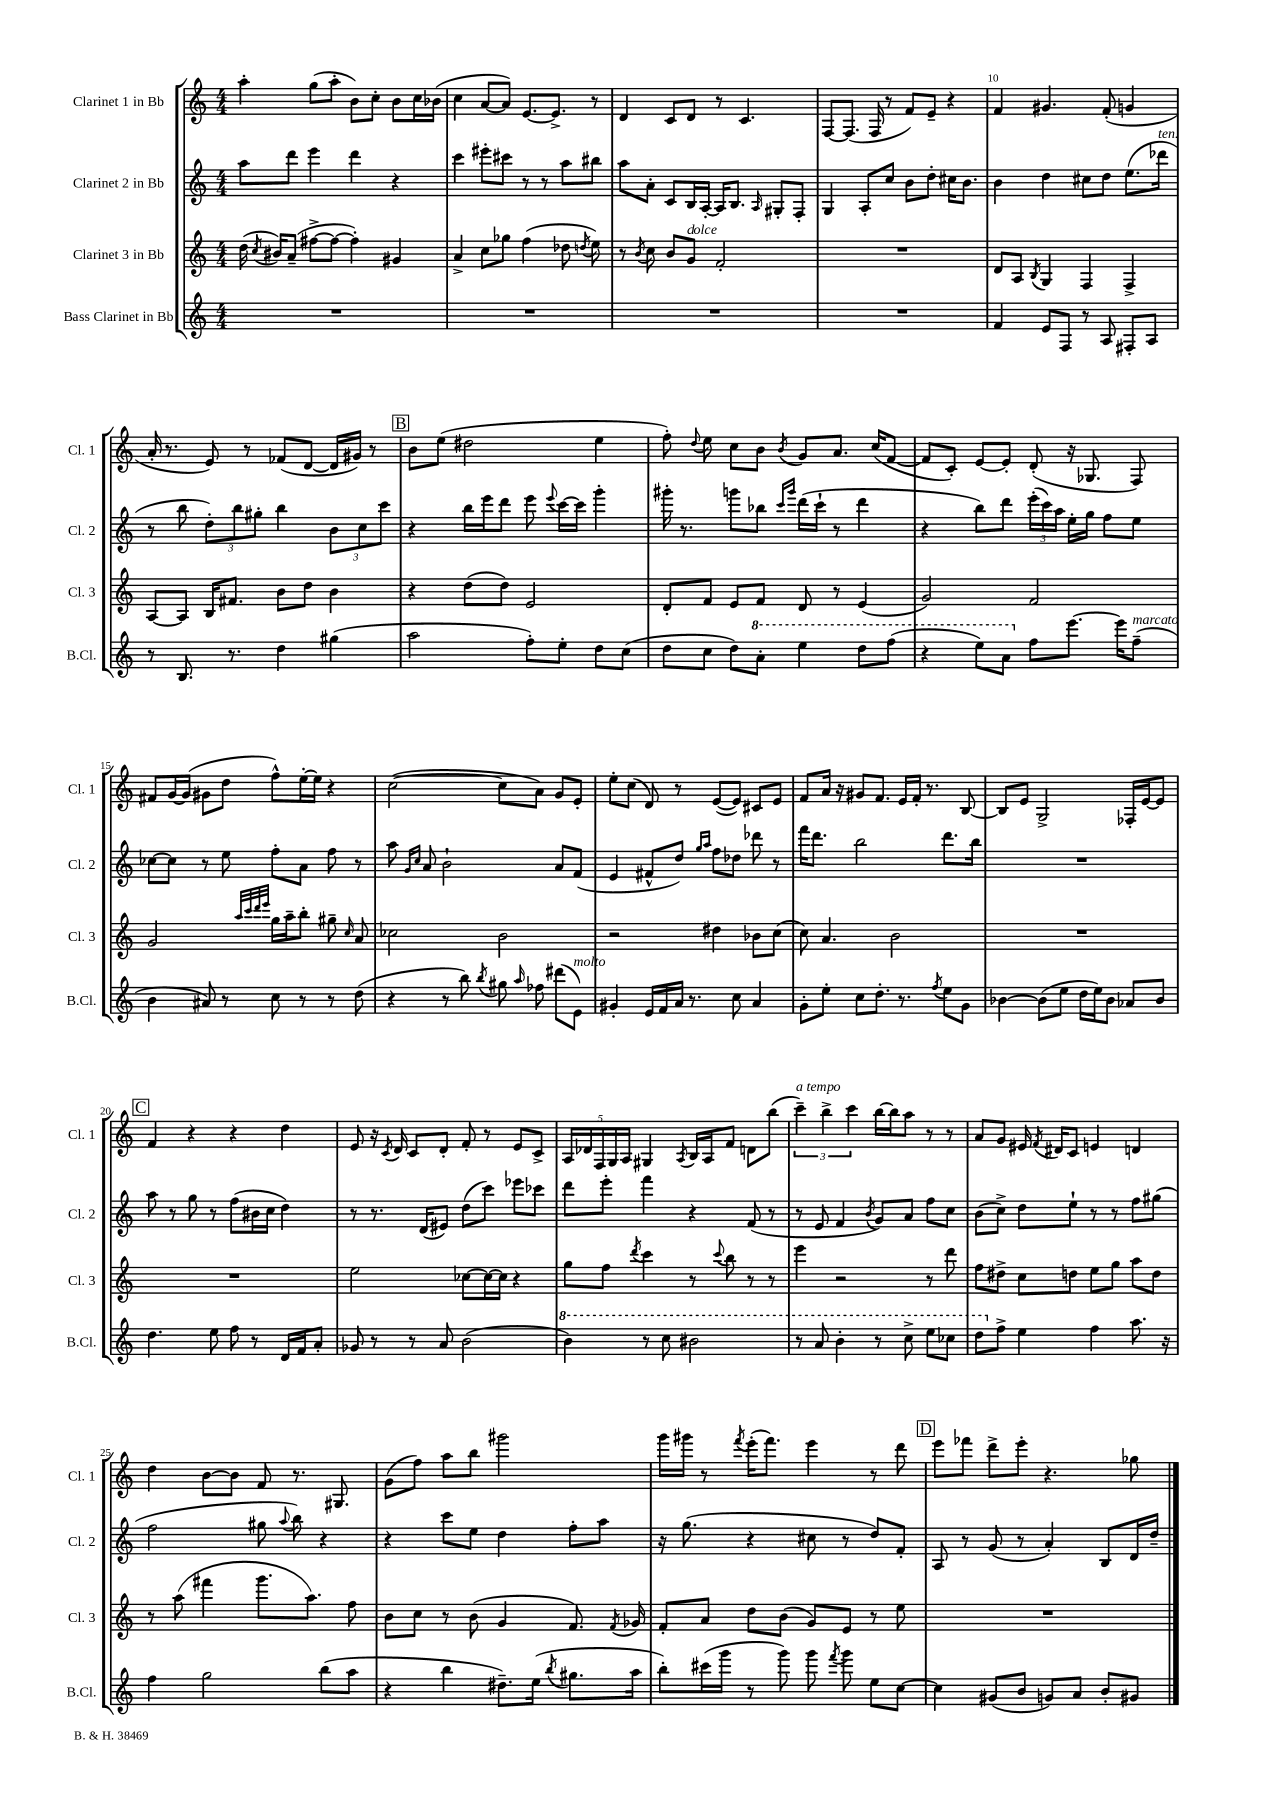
<<
\new StaffGroup <<
\new Staff = "s0" \with { instrumentName = "Clarinet 1 in Bb" shortInstrumentName = "Cl. 1" } {
    \clef treble \key c \major \numericTimeSignature \time 4/4
    \autoBeamOff a''4-. g''8[( a''8]-. b'8[) c''8]-. b'8[ c''16 bes'16]( |
    c''4 a'8[~ a'8]) e'8.[~ e'8.]-> r8 |
    d'4 c'8[ d'8] r8 c'4. |
    f8[~ f8.]( f16 r8 f'8[) e'8]-- r4 |
    f'4 gis'4. f'8-.( g'4 |
    a'16-. r8. e'8) r8 fes'8[( d'8]~ d'16[ gis'16]) r8 |
    \mark \markup { \box "B" } b'8[ e''8]( dis''2 e''4 |
    f''8-.) \appoggiatura { d''8 } e''8 c''8[ b'8] \acciaccatura { b'8 } g'8[ a'8.] c''16[( f'8]~ |
    f'8[ c'8]-.) e'8[~ e'8]-. d'8-.( r16 ges8. f8) |
    fis'8[ g'16~ g'16]( gis'8[ d''8] f''8[-^) e''16~-. e''16] r4 |
    c''2~( c''8[ a'8]) g'8[ e'8]-. |
    e''8[-. c''8]( d'8) r8 e'8[~( e'8]) cis'8[ e'8] |
    f'8[ a'16] r16 gis'8[ f'8.] e'16[ f'16]-. r8. b8~ |
    b8[ e'8] g2-> fes16[-. e'16~ e'8] |
    \mark \markup { \box "C" } f'4 r4 r4 d''4 |
    e'8 r16 \acciaccatura { c'8 } d'16 c'8[ d'8]-. f'8-. r8 e'8[ c'8]-> |
    \tuplet 5/4 { a16[ des'16 f16 g16 a16] } gis4 \acciaccatura { a8 } b16[ a16 f'8] d'8[ b''8]( |
    \tuplet 3/2 { c'''4--^\markup { \italic "a tempo" }) b''4-> c'''4 } b''16[~ b''16 a''8] r8 r8 |
    a'8[ g'8] eis'16 \acciaccatura { f'8 } dis'16[ c'8] e'4 d'4 |
    d''4 b'8[~ b'8] f'8 r8. gis8. |
    g'8[( f''8]) a''8[ b''8] gis'''2 |
    g'''16[ gis'''16] r8 \acciaccatura { f'''8 } e'''16[-.( f'''8.]) e'''4 r8 d'''8 |
    \mark \markup { \box "D" } e'''8[ fes'''8] d'''8[-> e'''8]-. r4. ges''8 \bar "|." |
}
\new Staff = "s1" \with { instrumentName = "Clarinet 2 in Bb" shortInstrumentName = "Cl. 2" } {
    \clef treble \key c \major \numericTimeSignature \time 4/4
    \autoBeamOff a''8[ d'''8] e'''4 d'''4 r4 |
    c'''4 eis'''8[-. cis'''8] r8 r8 a''8[ bis''8] |
    a''8[ a'8]-. c'8[ b16 a16]~-. a16[ b8.] \grace { a16 } gis8[-. f8]-. |
    g4 a8[-. c''8] b'8[ d''8]-. cis''16[ b'8.] |
    b'4 d''4 cis''8[ d''8] e''8.[( des'''16]^\markup { \italic "ten." } |
    r8 b''8 \tuplet 3/2 { d''8[-.) b''8 gis''8]-. } b''4 \tuplet 3/2 { b'8[ c''8 c'''8] } |
    \mark \markup { \box "B" } r4 b''16[ e'''16 d'''8] e'''8 \appoggiatura { e'''8 } c'''16[~ c'''16] g'''4-. |
    gis'''16-. r8. g'''8[ bes''8] \grace { c'''16[ g'''16] } d'''16[( c'''16]-! r8 d'''4 |
    r4 b''8[) d'''8] \tuplet 3/2 { e'''16[-.( c'''16) a''16] } e''16[-. g''16] f''8[ e''8] |
    ces''8[~ ces''8] r8 e''8 f''8[-. a'8] f''8 r8 |
    a''8 \grace { g'16[ c''16] } a'8 b'2-! a'8[ f'8]( |
    e'4 fis'8[-^ d''8]) \grace { g''16[ a''16] } f''8[ des''8] des'''8 r8 |
    f'''16[ d'''8.] b''2 d'''8.[ b''16] |
    R1 |
    \mark \markup { \box "C" } a''8 r8 g''8 r8 f''8[( bis'16 c''16] d''4) |
    r8 r8. d'16[( eis'8]) d''8[( c'''8]) ees'''8[ ces'''8] |
    d'''8[ e'''8]-. f'''4 r4 f'8( r8 |
    r8 e'8 f'4 \acciaccatura { b'8 } g'8[) a'8] f''8[ c''8] |
    b'8[( c''8]->) d''8[ e''8]-! r8 r8 f''8[ gis''8]( |
    f''2 gis''8 \appoggiatura { a''8 } b''8) r4 |
    r4 c'''8[ e''8] d''4 f''8[-. a''8] |
    r16 g''8.( r4 cis''8 r8 d''8[) f'8]-. |
    \mark \markup { \box "D" } a8 r8 g'8( r8 a'4-.) b8[ d'16 d''16]-- \bar "|." |
}
\new Staff = "s2" \with { instrumentName = "Clarinet 3 in Bb" shortInstrumentName = "Cl. 3" } {
    \clef treble \key c \major \numericTimeSignature \time 4/4
    \autoBeamOff d''16( \acciaccatura { c''8 } bis'16[) a'8]--( fis''8[~-> fis''8]~ fis''4-.) gis'4 |
    a'4-> c''8[ ges''8] f''4( des''8 \acciaccatura { d''8 } e''8) |
    r8 \acciaccatura { b'8 } c''8 b'8[ g'8]^\markup { \italic "dolce" } f'2-. |
    R1 |
    d'8[ a8] \acciaccatura { b8 } g4 f4 f4-> |
    a8[~ a8] b16[ fis'8.] b'8[ d''8] b'4 |
    \mark \markup { \box "B" } r4 d''8[( d''8]) e'2 |
    d'8[-. f'8] e'8[ f'8] d'8 r8 e'4( |
    g'2) f'2 |
    g'2 \grace { a''32[ c'''32 d'''32 e'''32] } g''16[ a''16-- b''8]-. gis''8-- \grace { c''16 } a'8 |
    ces''2 b'2 |
    r2 dis''4 bes'8[ c''8]( |
    c''8) a'4. b'2 |
    R1 |
    \mark \markup { \box "C" } R1 |
    e''2 ces''8[~ ces''16~ ces''16] r4 |
    g''8[ f''8] \acciaccatura { d'''8 } c'''4 r8 \appoggiatura { c'''8 } b''8 r8 r8 |
    e'''4 r2 r8 d'''8 |
    f''8[ dis''8]-> c''8[ d''8] e''8[ g''8] a''8[ d''8] |
    r8 a''8( fis'''4 g'''8.[ a''8.]) f''8 |
    b'8[ c''8] r8 b'8( g'4 f'8.) \acciaccatura { f'8 } ges'16 |
    f'8[-. a'8] d''8[ b'8]( g'8[) e'8] r8 e''8 |
    \mark \markup { \box "D" } R1 \bar "|." |
}
\new Staff = "s3" \with { instrumentName = "Bass Clarinet in Bb" shortInstrumentName = "B.Cl." } {
    \clef treble \key c \major \numericTimeSignature \time 4/4
    \autoBeamOff R1 |
    R1 |
    R1 |
    R1 |
    f'4 e'8[ f8] r8 a8 fis8[-. a8] |
    r8 b8. r8. d''4 gis''4( |
    \mark \markup { \box "B" } a''2 f''8[-.) e''8]-. d''8[ c''8]( |
    d''8[ c''8] d''8[) \ottava #1 a''8]-. e'''4 d'''8[ f'''8]( |
    r4 e'''8[) a''8] \ottava #0 f''8[ e'''8.]~ e'''16[ f''8]--^\markup { \italic "marcato" }( |
    b'4 ais'8) r8 c''8 r8 r8 d''8( |
    r4 r8 b''8) \acciaccatura { b''8 } gis''8 \grace { a''16 } fes''8 dis'''8[( e'8]^\markup { \italic "molto" }) |
    gis'4-. e'16[ f'16 a'16] r8. c''8 a'4 |
    g'8[-. e''8]-. c''8[ d''8.]-. r8. \acciaccatura { f''8 } e''8[ g'8] |
    bes'4~ bes'8[( e''8] d''16[ e''16) bes'8] aes'8[ bes'8] |
    \mark \markup { \box "C" } d''4. e''8 f''8 r8 d'16[ f'16 a'8]-. |
    ges'8 r8 r8 a'8 b'2( |
    \ottava #1 b''4) r8 c'''8 bis''2 |
    r8 a''8 b''4-. r8 c'''8-> e'''8[ ces'''8] |
    d'''8[ \ottava #0 f''8]-> e''4 f''4 a''8. r16 |
    f''4 g''2 b''8[( a''8] |
    r4 b''4 dis''8.[--) e''16]( \acciaccatura { b''8 } gis''8.[ a''16] |
    b''8[-.) cis'''16( g'''16] r8 g'''8) g'''8 \acciaccatura { f'''8 } g'''8 e''8[ c''8]~ |
    \mark \markup { \box "D" } c''4 gis'8[( b'8] g'8[) a'8] b'8[-. gis'8] \bar "|." |
}
>>
>>
\layout { \context { \Score currentBarNumber = #6 \override BarNumber.break-visibility = ##(#f #t #t) barNumberVisibility = #(every-nth-bar-number-visible 5) } }
